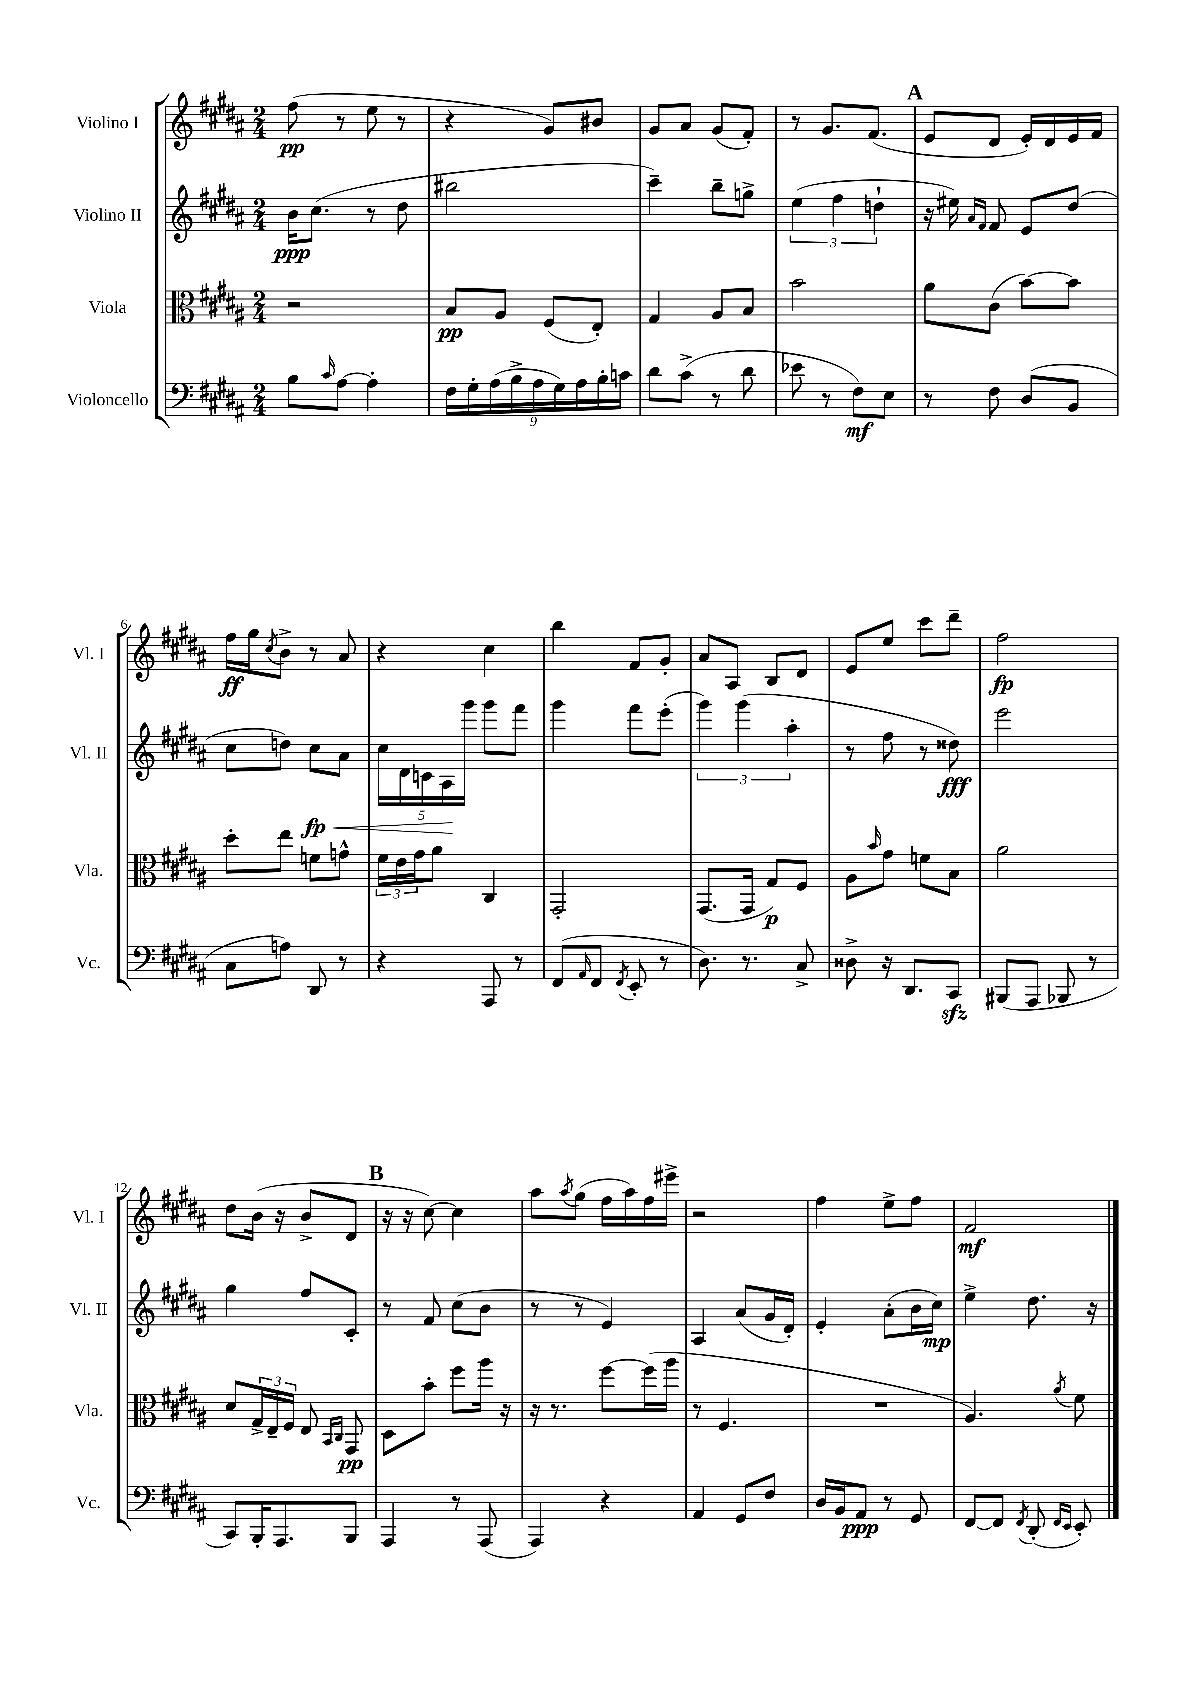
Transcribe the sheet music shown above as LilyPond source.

<<
\new StaffGroup <<
\new Staff = "s0" \with { instrumentName = "Violino I" shortInstrumentName = "Vl. I" } {
    \clef treble \key b \major \numericTimeSignature \time 2/4
    fis''8\pp( r8 e''8 r8 |
    r4 gis'8) bis'8 |
    gis'8 ais'8 gis'8( fis'8-.) |
    r8 gis'8. fis'8.( |
    \mark \markup { \bold "A" } e'8 dis'8 e'16-.) dis'16 e'16 fis'16 |
    fis''16\ff gis''16 \acciaccatura { cis''8 } b'8-> r8 ais'8 |
    r4 cis''4 |
    b''4 fis'8 gis'8-. |
    ais'8 ais8 b8 dis'8 |
    e'8 e''8 cis'''8 dis'''8-- |
    fis''2\fp |
    dis''8 b'16( r16 b'8-> dis'8 |
    \mark \markup { \bold "B" } r16 r16 cis''8~) cis''4 |
    ais''8 \acciaccatura { ais''8 } gis''8( fis''16 ais''16) fis''16 eis'''16-> |
    r2 |
    fis''4 e''8-> fis''8 |
    fis'2\mf \bar "|." |
}
\new Staff = "s1" \with { instrumentName = "Violino II" shortInstrumentName = "Vl. II" } {
    \clef treble \key b \major \numericTimeSignature \time 2/4
    b'16\ppp cis''8.( r8 dis''8 |
    bis''2 |
    cis'''4--) b''8-- g''8-> |
    \tuplet 3/2 { e''4( fis''4 d''4-! } |
    \mark \markup { \bold "A" } r16 eis''16) \grace { ais'16 fis'16 } fis'8 e'8 dis''8( |
    cis''8 d''8) cis''8\fp\< ais'8 |
    \tuplet 5/4 { cis''16 dis'16 c'16 ais16\! gis'''16 } gis'''8 fis'''8 |
    gis'''4 fis'''8 e'''8-.( |
    \tuplet 3/2 { gis'''4) gis'''4( ais''4-. } |
    r8 fis''8 r8 disis''8\fff) |
    e'''2 |
    gis''4 fis''8 cis'8-. |
    \mark \markup { \bold "B" } r8 fis'8 cis''8( b'8 |
    r8 r8 e'4) |
    ais4 ais'8( gis'16 dis'16-.) |
    e'4-. ais'8-.( b'16 cis''16\mp) |
    e''4-> dis''8. r16 \bar "|." |
}
\new Staff = "s2" \with { instrumentName = "Viola" shortInstrumentName = "Vla." } {
    \clef alto \key b \major \numericTimeSignature \time 2/4
    r2 |
    b8\pp ais8 fis8( e8-.) |
    gis4 ais8 b8 |
    b'2 |
    \mark \markup { \bold "A" } ais'8 cis'8( b'8~) b'8 |
    dis''8-. e''8 f'8 g'8-^ |
    \tuplet 3/2 { fis'16 e'16 gis'16 } ais'8 cis4 |
    gis,2-. |
    gis,8.( gis,16 gis8\p) fis8 |
    ais8 \grace { b'16 } gis'8 f'8 b8 |
    ais'2 |
    dis'8 \tuplet 3/2 { gis16-> e16-- fis16 } e8 \grace { b,16 cis16 } gis,8\pp |
    \mark \markup { \bold "B" } dis8 b'8-. fis''8 ais''16 r16 |
    r16 r8. fis''8~ fis''16( ais''16 |
    r8 fis4. |
    R2 |
    ais4.) \acciaccatura { ais'8 } fis'8 \bar "|." |
}
\new Staff = "s3" \with { instrumentName = "Violoncello" shortInstrumentName = "Vc." } {
    \clef bass \key b \major \numericTimeSignature \time 2/4
    b8 \grace { cis'16 } ais8~ ais4-. |
    \tuplet 9/8 { fis16 gis16-. ais16( b16-> ais16 gis16) ais16 b16-. c'16 } |
    dis'8 cis'8->( r8 dis'8 |
    ees'8 r8 fis8\mf) e8 |
    \mark \markup { \bold "A" } r8 fis8 dis8( b,8 |
    cis8 a8) dis,8 r8 |
    r4 ais,,8 r8 |
    fis,8( \grace { ais,16 } fis,8 \acciaccatura { fis,8 } e,8-. r8 |
    dis8.) r8. cis8-> |
    disis8-> r16 dis,8. cis,8\sfz |
    bis,,8( ais,,8 bes,,8 r8 |
    cis,8) b,,16-. ais,,8. b,,8 |
    \mark \markup { \bold "B" } ais,,4 r8 ais,,8( |
    ais,,4) r4 |
    ais,4 gis,8 fis8 |
    dis16 b,16 ais,8\ppp r8 gis,8 |
    fis,8~ fis,8 \acciaccatura { fis,8 } dis,8-.( \grace { fis,16 e,16 } e,8-.) \bar "|." |
}
>>
>>
